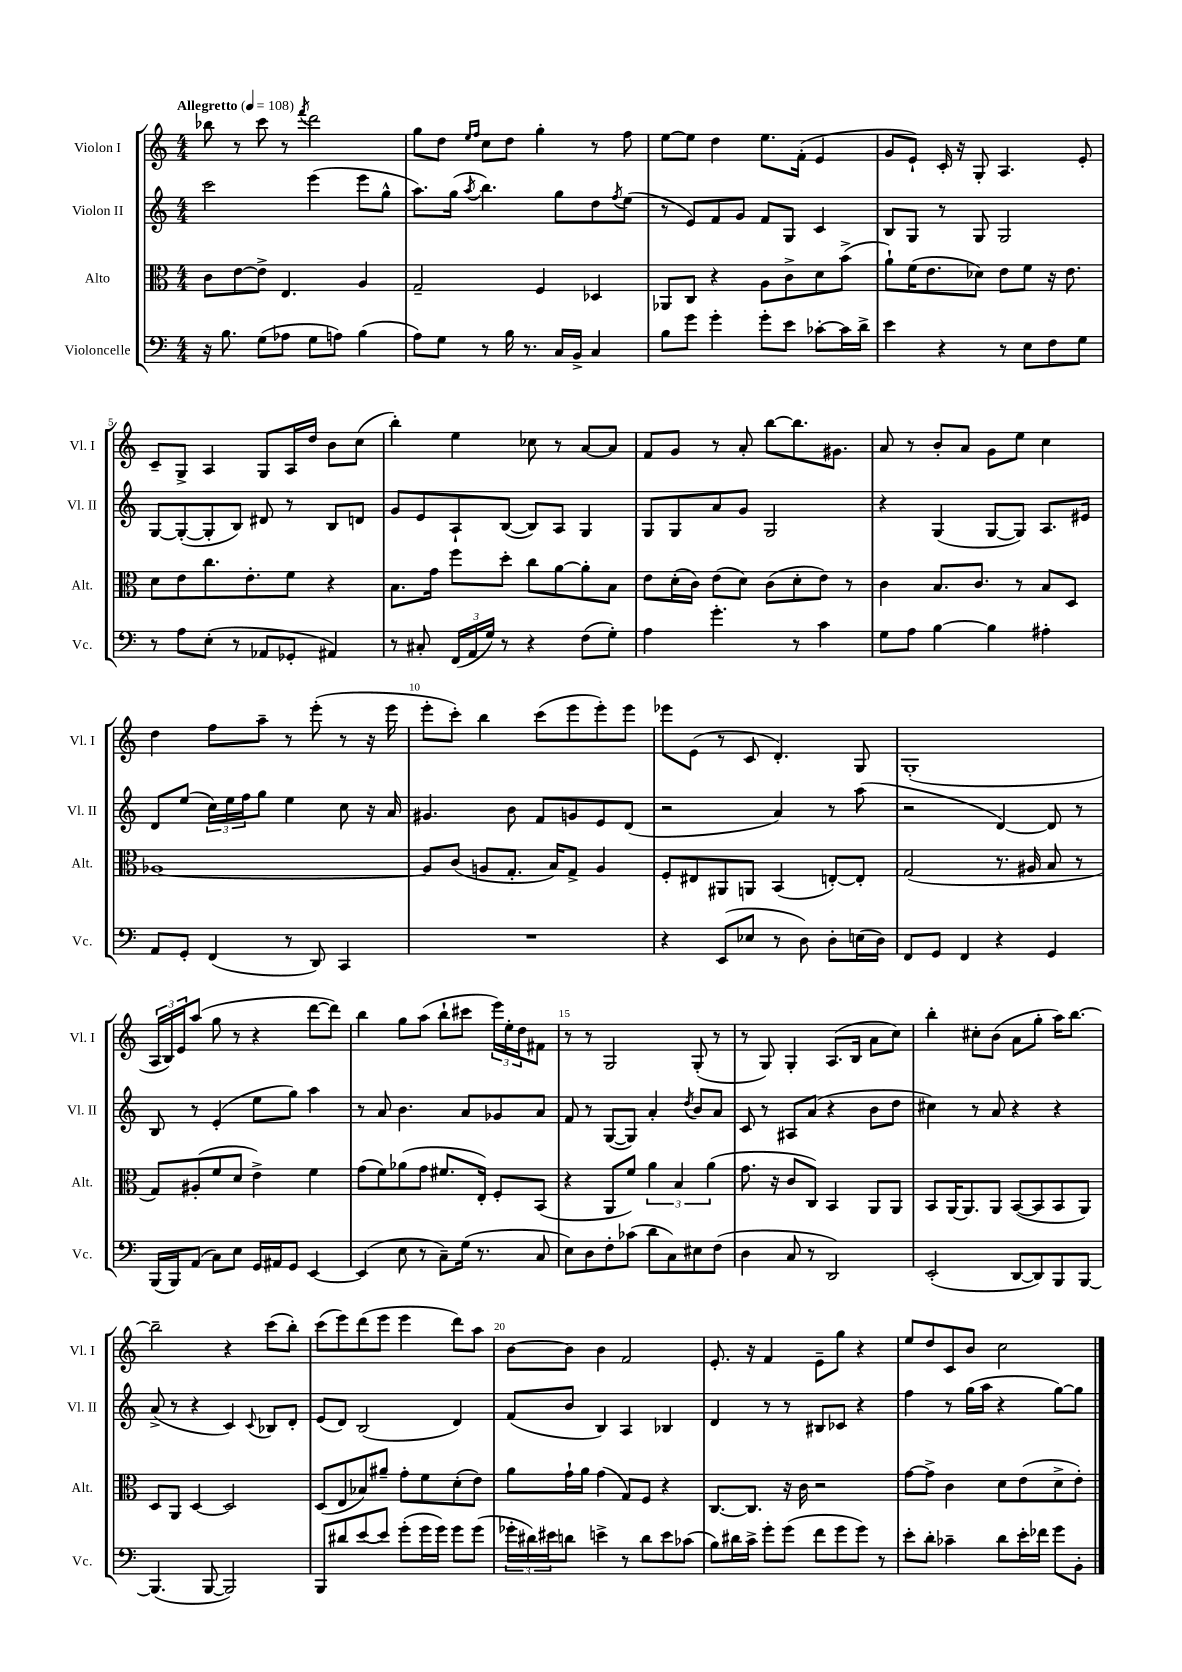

**kern	**kern	**kern	**kern
*part4	*part3	*part2	*part1
*staff4	*staff3	*staff2	*staff1
*I"Violoncelle	*I"Alto	*I"Violon II	*I"Violon I
*I'Vc.	*I'Alt.	*I'Vl. II	*I'Vl. I
*clefF4	*clefC3	*clefG2	*clefG2
*k[]	*k[]	*k[]	*k[]
*M4/4	*M4/4	*M4/4	*M4/4
*MM108	*MM108	*MM108	*MM108
=1	=1	=1	=1
!	!	!	!LO:TX:a:B:t=Allegretto
16r	8c\L	2ccc\	8bb-X\
8.B\	.	.	.
.	[8e\	.	8r
(8G\L	8e^\J]	.	8ccc\
8A-X\J	4.E/	.	8r
.	.	.	8qfff/
8G\L	.	(4eee\	2ddd\
8An\J)	.	.	.
(4B\	4A/	8eee\L	.
.	.	8gg^^\J	.
=2	=2	=2	=2
8A\L)	2G~/	8.aa\L)	8gg\L
8G\J	.	.	8dd\J
.	.	(16gg\Jk	.
.	.	.	16qqee/LL
.	.	8qaa/	16qqff/JJ
8r	.	4.bb\)	8cc\L
16B\	.	.	8dd\J
8.r	.	.	.
.	4F/	.	4gg'\
16C/LL	.	8gg\L	.
16BB^/JJ	.	.	.
4C/	4D-X/	8dd\	8r
.	.	8qff/	.
.	.	(8ee\J	8ff\
=3	=3	=3	=3
8B\L	8AA-X/L	8r	[8ee\L
8g\J	8C/J	8e/L)	8ee\J]
4g'\	4r	8f/	4dd\
.	.	8g/J	.
8g'\L	8A\L	8f/L	8.ee\L
8e\J	8c^\	8G/J	.
.	.	.	(16f'\Jk
[8c-X'\L	8d\	4c/	4e/
16c-\L]	(8b^\J	.	.
16d^\JJ	.	.	.
=4	=4	=4	=4
4e\	8a`\L)	8B/L	8g/L
.	(16f\K	8G/J	8e`/J)
.	8.e\	.	.
4r	.	8r	16c'/
.	.	.	16r
.	8d-X\J)	8G/	8G'/
8r	8e\L	2G/	4.A/
8E\L	8f\J	.	.
8F\	16r	.	.
.	8.e\	.	.
8G\J	.	.	8e'/
!!LO:LB:g=z
=5	=5	=5	=5
8r	8d\L	[8G/L	8c~/L
8A\L	8e\	(8G'/_	8G^/J
(8E'\J	8.cc\	8G'/]	4A/
8r	.	8B/J)	.
.	8.e'\	.	.
8AA-X/L	.	8d#X/	8G/L
8GG-X'/J	8f\J	8r	16A/L
.	.	.	16dd/JJ
4AA#X/)	4r	8B/L	8b\L
.	.	8dn/J	(8cc\J
=6	=6	=6	=6
8r	8.B\L	8g/L	4bb'\)
8C#X'/	.	8e/	.
.	16g\Jk	.	.
(24FF/LL	8ff\L	8A`/	4ee\
24AA/	.	.	.
24G/JJ)	.	.	.
8r	8dd'\J	([8B/J	.
4r	8cc\L	8B/L])	8cc-X\
.	[8a\	8A/J	8r
(8F\L	8a'\]	4G/	[8a/L
8G'\J)	8B\J	.	8a/J]
=7	=7	=7	=7
4A\	8e\L	8G/L	8f/L
.	(16d'\L	8G/	8g/J
.	16c\JJ)	.	.
4.g'\	(8e\L	8a/	8r
.	8d\J)	8g/J	8a'/
.	(8c\L	2G/	[8bb\L
8r	8d'\	.	8.bb\]
4c\	8e\J)	.	.
.	.	.	8.g#X\J
.	8r	.	.
=8	=8	=8	=8
8G\L	4c\	4r	8a/
8A\J	.	.	8r
[4B\	8.B/L	(4G/	8b'/L
.	.	.	8a/J
.	8.c/J	.	.
4B\]	.	[8G/L	8g\L
.	8r	8G/J])	8ee\J
4A#X'\	8B/L	8.A/L	4cc\
.	8D/J	.	.
.	.	16e#X/Jk	.
!!LO:LB:g=z
=9	=9	=9	=9
8AA/L	[1A-X	8d/L	4dd\
8GG'/J	.	(8ee/J	.
(4FF/	.	24cc\LL)	8ff\L
.	.	24ee\	.
.	.	24ff\J	.
.	.	8gg\J	8aa~\J
8r	.	4ee\	8r
8DD/)	.	.	(8eee'\
4CC/	.	8cc\	8r
.	.	16r	16r
.	.	16a/	16eee\
=10	=10	=10	=10
1r	8A-/L]	4.g#X/	8eee'\L
.	(8c/J	.	8ccc'\J)
.	8An/L	.	4bb\
.	8.G'/J	8b\	.
.	.	8f/L	(8ccc\L
.	16B/KL)	.	.
.	8G^/J	8gn/	8eee\
.	4A/	8e/	8eee'\)
.	.	(8d/J	8eee\J
=11	=11	=11	=11
4r	8F'/L	2r	8eee-X\L
.	8E#X/	.	(8e\J
(8EE/L	8AA#X/	.	8r
8E-X/J	8AAn/J	.	8c/
8r	(4BB/	4a/)	4.d'/)
8D\)	.	.	.
8D'\L	[8En'/L)	8r	.
(16En\L	8E'/J]	(8aa\	8G/
16D\JJ)	.	.	.
=12	=12	=12	=12
8FF/L	(2G/	2r	(1G'
8GG/J	.	.	.
4FF/	.	.	.
4r	8.r	[4d/)	.
.	16A#X/	.	.
4GG/	8B/	8d/]	.
.	8r	8r	.
!!LO:LB:g=z
=13	=13	=13	=13
(16BBB/LL	8G/L)	8B/	24A/LL
.	.	.	24B/)
16BBB/J)	.	.	.
.	.	.	24e/J
(8AA/J	(8A#X'/	8r	(8aa/J
8C\L)	8f/	(4e'/	8gg\
8E\J	8d/J	.	8r
16GG/LL	4e^\)	8ee\L	4r
16AA#X/J	.	.	.
8GG/J	.	8gg\J)	.
[4EE/	4f\	4aa\	[8ddd\L
.	.	.	8ddd\J])
=14	=14	=14	=14
(4EE/]	(8g\L	8r	4bb\
.	8f\)	8a/	.
8E\	(8a-X\	4.b\	8gg\L
8r	8g\J	.	(8aa\J
8C~\L)	8.f#X/L	.	8bb`\L
(16G\Jk	.	8a/L	8ccc#X\J
8.r	16E'/Jk)	.	.
.	8F'/L	8g-X/	24eee\LL)
.	.	.	24ee'\
.	.	.	24dd\J
8C/	(8BB/J	8a/J	8f#X\J
=15	=15	=15	=15
8E\L)	4r	8f/	8r
8D\	.	8r	8r
8F'\	8AA/L	([8G/L	2G/
(8c-X\J	8f/J)	8G/J])	.
8d\L	6a\	4a'/	.
8C\)	.	.	.
.	6B/	.	.
.	.	8qdd/	.
8E#X\	.	8b/L	(8G'/
.	(6a\	.	.
(8F\J	.	8a/J	8r
=16	=16	=16	=16
4D\	8.g\	8c/	8r
.	.	8r	8G/)
.	16r	.	.
8C/	8c/L	8A#X/L	4G'/
8r	8C/J)	(8a/J	.
2DD/)	4BB/	4r	(8.A/L
.	.	.	16B/Jk
.	8AA/L	8b\L	8a\L
.	8AA/J	8dd\J	8cc\J)
=17	=17	=17	=17
(2EE'/	8BB/L	4cc#X\)	4bb'\
.	[16AA/K	.	.
.	8.AA/]	.	.
.	.	8r	8cc#X'\L
.	8AA/J	8a/	(8b\J
[8DD/L	([8BB/L	4r	8a\L
8DD/])	8BB/]	.	8gg'\J
8BBB/	8BB/	4r	16aa\KL)
.	.	.	[8.bb\J
[8BBB/J	8AA/J)	.	.
!!LO:LB:g=z
=18	=18	=18	=18
(4.BBB/]	8D/L	(8a^/	2bb~\]
.	8AA/J	8r	.
.	[4D/	4r	.
[8BBB/	.	.	.
2BBB/])	2D/]	4c/)	4r
.	.	8qqc/	.
.	.	8B-X/L	(8ccc\L
.	.	8d'/J	8bb'\J)
=19	=19	=19	=19
8BBB/L	(8D/L	(8e/L	(8ccc\L
8d#X/	8E/	8d/J)	8eee\)
[8e/	8B-X/)	(2B/	(8ddd\
8e/J]	8a#X~/J	.	8eee\J
(8g'\L	8g'\L	.	4eee\
16g\L	8f\	.	.
16g\JJ)	.	.	.
8g\L	(8d'\	4d/)	8ddd\L)
(8g\J	8e\J)	.	8aa\J
=20	=20	=20	=20
24g-X'\LL	8a\L	(8f/L	[8b\L
24d#X\)	.	.	.
24e#X\J	.	.	.
8dn\J	16g`\L	8b/J	8b\J]
.	16a\JJ	.	.
4en^\	(4g\	4B/)	4b\
8r	8G/L)	4A/	2f/
8d\L	8F/J	.	.
8e\	4r	4B-X/	.
(8c-X\J	.	.	.
=21	=21	=21	=21
8B\L)	[8.C/L	4d/	8.e'/
16d#X\L	.	.	.
16c^\JJ	8.C/J]	.	16r
8g'\L	.	8r	4f/
(8g\J	16r	8r	.
.	16c\	.	.
8f\L	2r	8B#X/L	8e~\L
8g\	.	8c-X/J	8gg\J
8g\J)	.	4r	4r
8r	.	.	.
=22	=22	=22	=22
8e'\L	[8g\L	4ff\	8ee/L
8d'\J	8g^\J]	.	8dd/
4c-X~\	4c\	8r	8c/
.	.	(16gg\LL	8b/J
.	.	16aa\JJ	.
8d\L	8d\L	4r	2cc\
16e'\L	(8e\	.	.
16f-X\JJ	.	.	.
8g\L	8d^\	[8gg\L)	.
8BB'\J	8e'\J)	8gg\J]	.
==	==	==	==
*-	*-	*-	*-
